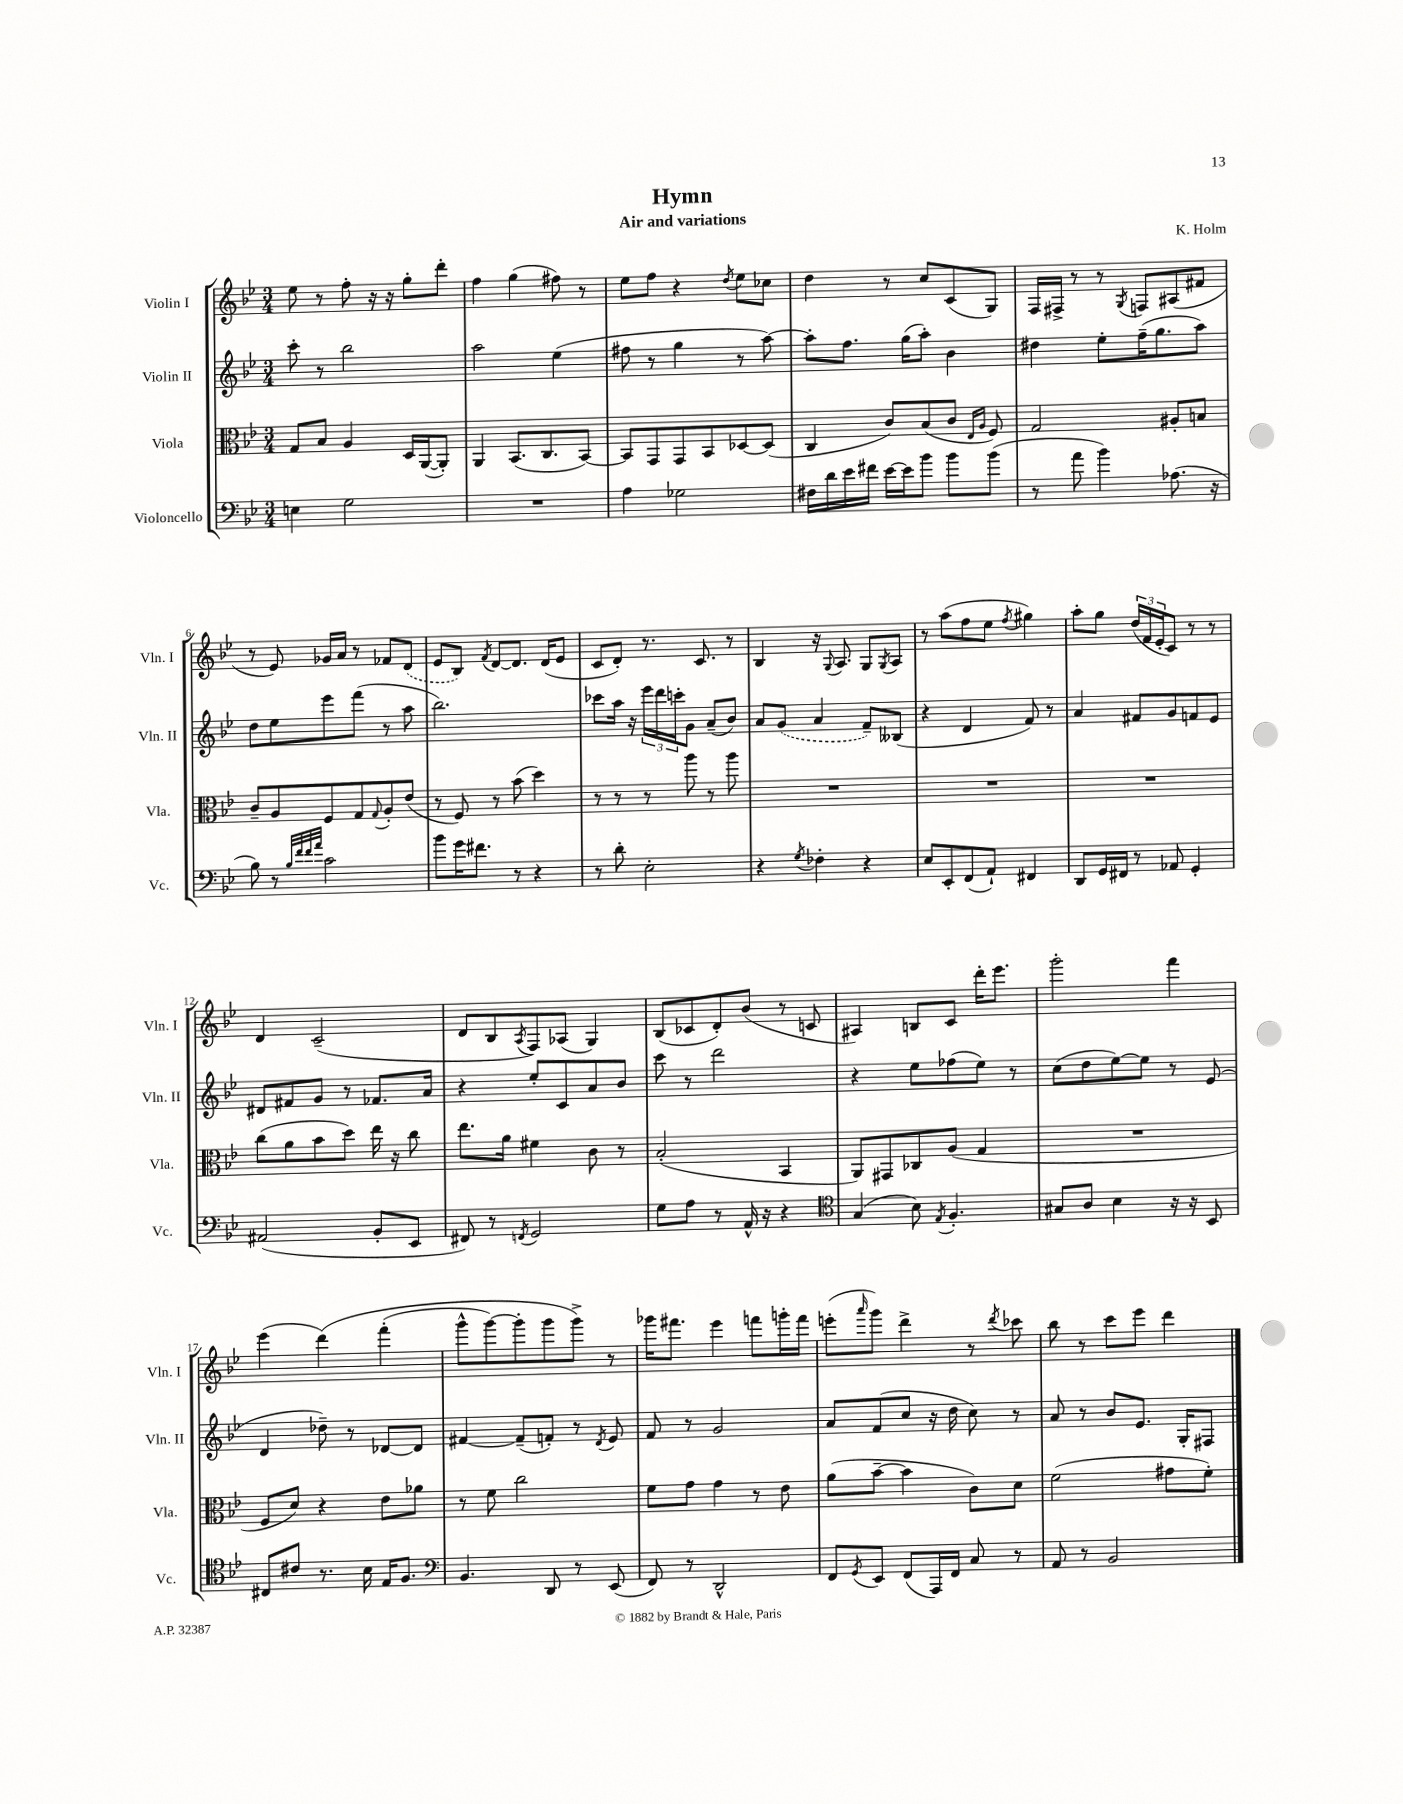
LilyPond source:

\header { title = "Hymn" composer = "K. Holm" subtitle = "Air and variations" }
<<
\new StaffGroup <<
\new Staff = "s0" \with { instrumentName = "Violin I" shortInstrumentName = "Vln. I" } {
    \clef treble \key bes \major \numericTimeSignature \time 3/4
    ees''8 r8 f''8-. r16 r16 g''8-. d'''8-. |
    f''4 g''4( fis''8) r8 |
    ees''8 f''8 r4 \acciaccatura { d''8 } ees''8 ces''8 |
    d''4 r8 c''8 c'8( g8) |
    f16 fis16-> r8 r8 \acciaccatura { g8 } f8 ais8( fis'8 |
    r8 ees'8) ges'16 a'16 r8 fes'8 \once \slurDashed d'8( |
    ees'8 bes8) \acciaccatura { f'8 } d'8~ d'8. d'16( ees'8 |
    c'8 d'8-.) r8. c'8. r8 |
    bes4 r16 \appoggiatura { g8 } a8. g8 \acciaccatura { g8 } a8 |
    r8 a''8( f''8 ees''8 \acciaccatura { f''8 } gis''4) |
    a''8-. g''8 \tuplet 3/2 { d''16( f'16 ees'16-. } c'8) r8 r8 |
    d'4 c'2--( |
    d'8 bes8 \acciaccatura { a8 } f8) aes8( g4) |
    bes8( ces'8 d'8-.) bes'8( r8 c'8 |
    ais4) b8 c'8 d'''16-. ees'''8. |
    g'''2-. f'''4 |
    ees'''4( d'''4)\( f'''4-.( |
    g'''8-^ g'''8~) g'''8-. g'''8 g'''8->\) r8 |
    ges'''16 fis'''8. ees'''4 f'''8 g'''16-. f'''16 |
    e'''8-.( \grace { a'''16 } g'''8) d'''4-> r8 \acciaccatura { d'''8 } ces'''8 |
    bes''8 r8 c'''8 ees'''8 d'''4 \bar "|." |
}
\new Staff = "s1" \with { instrumentName = "Violin II" shortInstrumentName = "Vln. II" } {
    \clef treble \key bes \major \numericTimeSignature \time 3/4
    c'''8-. r8 bes''2 |
    a''2 ees''4( |
    fis''8 r8 g''4 r8 a''8~) |
    a''8-. f''8. g''16( a''8-.) bes'4 |
    dis''4 ees''8-. f''16--( g''8. a''8) |
    d''8 ees''8 ees'''8 f'''8( r8 a''8 |
    bes''2.) |
    ces'''8 a''16 r16 \tuplet 3/2 { ees'''16 d'''16 c'''16-. } g'8 a'8--( bes'8) |
    a'8 \once \slurDashed g'8( a'4 f'8--) beses8( |
    r4 d'4 f'8) r8 |
    a'4 fis'8 g'8 f'8 ees'8 |
    dis'8 fis'8 g'8 r8 fes'8. a'16 |
    r4 ees''8-. c'8 a'8 bes'8 |
    c'''8 r8 d'''2 |
    r4 ees''8 fes''8( ees''8) r8 |
    c''8( d''8 ees''8~) ees''8 r8 ees'8( |
    d'4 des''8--) r8 des'8~ des'8 |
    fis'4~ fis'8--( f'8-.) r8 \acciaccatura { d'8 } ees'8 |
    f'8 r8 g'2 |
    a'8 f'8( c''8 r16 d''16 c''8) r8 |
    a'8 r8 bes'8 ees'8. g16-. fis8 \bar "|." |
}
\new Staff = "s2" \with { instrumentName = "Viola" shortInstrumentName = "Vla." } {
    \clef alto \key bes \major \numericTimeSignature \time 3/4
    g8 bes8 a4 d16 a,16~( a,8-.) |
    a,4 bes,8.( c8. bes,8~) |
    bes,8 g,8 g,8 bes,8 des8~ des8( |
    c4 c'8) bes8( c'8 \grace { ees16 a16 } f8) |
    g2 ais8-. b8 |
    c'8-- a8 f8 g8 \appoggiatura { g8 } a8-. ees'8( |
    r8 f8) r8 bes'8( d''4) |
    r8 r8 r8 a''8 r8 a''8 |
    R2. |
    R2. |
    R2. |
    c''8( a'8 bes'8 d''8) ees''16 r16 c''8 |
    ees''8. a'16 fis'4 c'8 r8 |
    bes2-.( bes,4 |
    a,8) gis,8 ces8 a8( g4 |
    R2. |
    f8 d'8) r4 ees'8 aes'8 |
    r8 f'8 c''2 |
    f'8 g'8 g'4 r8 ees'8 |
    a'8( bes'8~-- bes'4 c'8) d'8 |
    f'2( gis'8 f'8-.) \bar "|." |
}
\new Staff = "s3" \with { instrumentName = "Violoncello" shortInstrumentName = "Vc." } {
    \clef bass \key bes \major \numericTimeSignature \time 3/4
    e4 g2 |
    R2. |
    a4 ges2 |
    fis16 d'16 ees'16 fis'16 ees'16~ ees'16 bes'8 bes'8 bes'8( |
    r8 a'8 bes'4) aes8.( r16 |
    bes8) r8 \grace { bes32 f'32 f'32 a'32 } c'2 |
    bes'8 g'16 fis'8. r8 r4 |
    r8 d'8-. ees2-. |
    r4 \acciaccatura { g8 } fes4-. r4 |
    ees8 ees,8-. f,8( a,8-!) fis,4 |
    d,8 g,16 fis,16 r8 aes,8 g,4-. |
    ais,2( bes,8-. ees,8 |
    fis,8) r8 \acciaccatura { f,8 } g,2 |
    g8 a8 r8 a,16-^ r16 r4 |
    \clef tenor g4( bes8) \acciaccatura { ees8 } f4.-. |
    gis8 a8 bes4 r16 r16 bes,8 |
    cis8 cis'8 r8. bes16 ees16 f8. |
    \clef bass bes,4. d,8 r8 ees,8( |
    f,8) r8 d,2-^ |
    f,8 \acciaccatura { g,8 } ees,8 f,8( a,,16) f,16 c8 r8 |
    a,8 r8 bes,2 \bar "|." |
}
>>
>>
